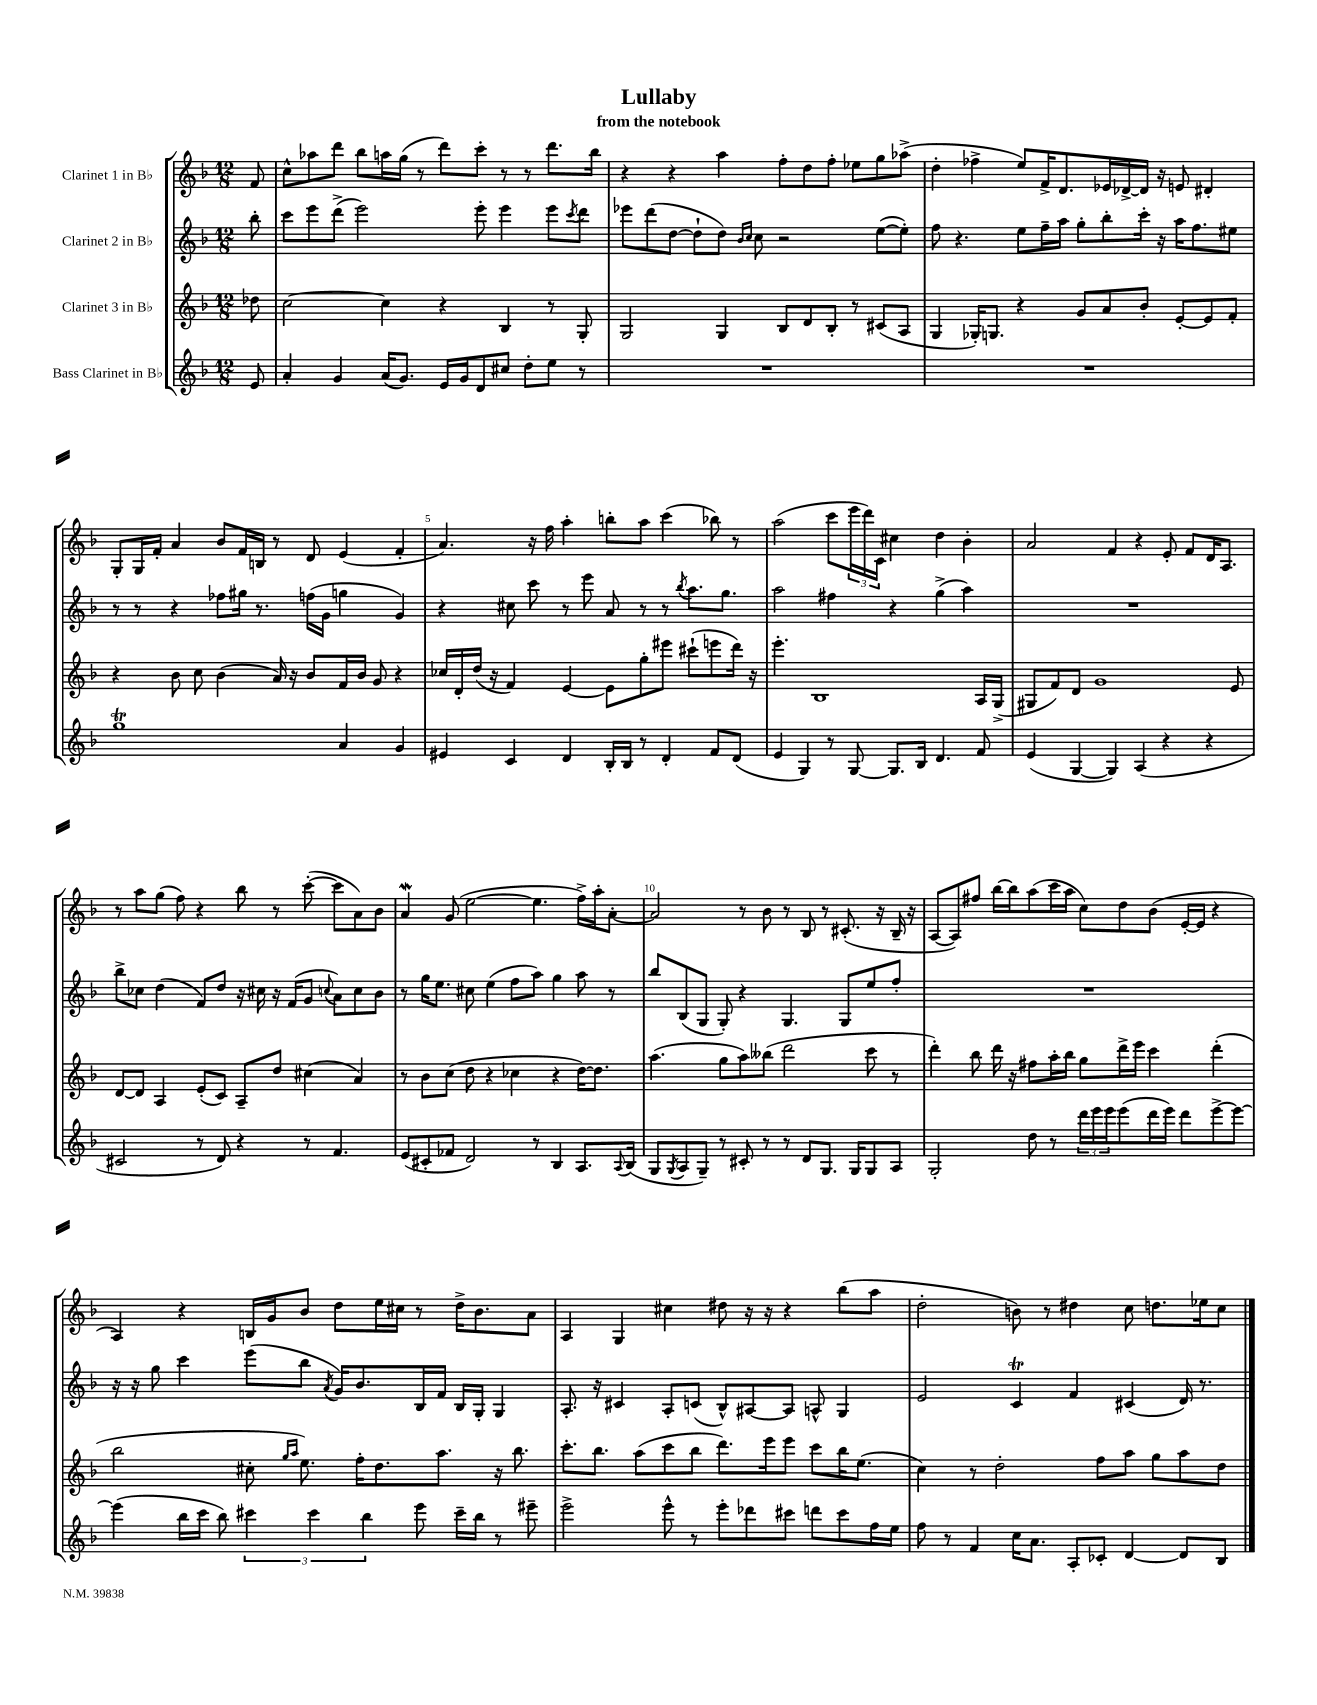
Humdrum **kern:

**kern	**kern	**kern	**kern
*part4	*part3	*part2	*part1
*staff4	*staff3	*staff2	*staff1
*I"Bass Clarinet in B♭	*I"Clarinet 3 in B♭	*I"Clarinet 2 in B♭	*I"Clarinet 1 in B♭
*clefG2	*clefG2	*clefG2	*clefG2
*k[b-]	*k[b-]	*k[b-]	*k[b-]
*M12/8	*M12/8	*M12/8	*M12/8
=	=	=	=
8e/	8dd-X\	8bb-'\	8f/
=1	=1	=1	=1
4a'/	[2cc\	8ccc\L	8cc^^\L
.	.	8eee\	8aa-X\
4g/	.	(8ddd^\J	8ddd\J
.	.	2eee\)	8bb-\L
(16a/KL	4cc\]	.	16aan\L
8.g/J)	.	.	(16gg\JJ
.	.	.	8r
16e/LL	4r	.	8ddd\L)
16g/J	.	.	.
8d/	.	8eee'\	8ccc'\J
8cc#X/J	4B-/	4eee\	8r
8dd'\L	.	.	8r
8ee\J	8r	8eee\L	8.ddd\L
.	.	8qccc/	.
8r	8G'/	8ddd\J	.
.	.	.	16bb-\Jk
=2	=2	=2	=2
1.r	2G/	8eee-X\L	4r
.	.	(8ddd\	.
.	.	[8dd\J	4r
.	.	8dd`\L]	.
.	4G/	8dd\J)	4aa\
.	.	16qqb-/LL	.
.	.	16qqcc/JJ	.
.	.	8cc\	.
.	8B-/L	2r	8ff'\L
.	8d/	.	8dd\
.	8B-'/J	.	8ff'\J
.	8r	.	8ee-X\L
.	(8c#X/L	([8ee\L	8gg\
.	8A/J	8ee'\J])	(8aa-X^\J
=3	=3	=3	=3
1.r	4G/	8ff\	4dd'\
.	.	4.r	.
.	16G-X'/KL)	.	4ff-X^\
.	8.Gn/J	.	.
.	4r	8ee\L	8ee/L)
.	.	16ff~\L	16f^/K
.	.	16aa\JJ	8.d/
.	8g/L	8gg'\L	.
.	8a/	8bb-'\	16e-X/L
.	.	.	[16d-X^/
.	8b-'/J	16ccc'\Jk	16d-/JJ]
.	.	16r	16r
.	[8e'/L	16aa\KL	8en/
.	.	8.ff\	.
.	8e/]	.	4d#X'/
.	8f'/J	8ee#X\J	.
!!LO:LB:g=z
=4	=4	=4	=4
1ggT	4r	8r	8G'/L
.	.	8r	16G/L
.	.	.	16f'/JJ
.	8b-\	4r	4a/
.	8cc\	.	.
.	(4b-\	8ff-X\L	8b-/L
.	.	16gg#X\Jk	16f/L
.	.	8.r	16Bn/JJ
.	16a/)	.	8r
.	16r	.	.
.	8b-/L	(16ffn\LL	8d/
.	.	16g\JJ	.
4a/	16f/L	4ggn\	(4e/
.	16b-/JJ	.	.
.	8g/	.	.
4g/	4r	4g/)	4f'/
=5	=5	=5	=5
4e#X/	16cc-X/LL	4r	4.a/)
.	16d'/	.	.
.	(16dd/JJ	.	.
.	16r	.	.
4c/	4f/)	8cc#X\	.
.	.	8ccc\	16r
.	.	.	16ff\
4d/	[4e/	8r	4aa'\
.	.	8eee\	.
16B-'/LL	8e\L]	8a/	8bbn'\L
16B-/JJ	.	.	.
8r	8gg'\	8r	8aa\J
4d'/	8eee#X\J	8r	(4ccc\
.	.	8qbb-/	.
.	(8ccc#X`\L	8.aa\L	.
8f/L	8eeen\	.	8bb-X\)
.	.	8.gg\J	.
(8d/J	16ddd\Jk)	.	8r
.	16r	.	.
=6	=6	=6	=6
4e/	4.eee'\	2aa\	(2aa\
4G/)	.	.	.
.	1B-	.	.
8r	.	4ff#X\	8ccc\L
[8G/	.	.	24eee\L
.	.	.	24ddd\)
.	.	.	24c\JJ
8.G/L]	.	4r	4cc#X\
16B-/Jk	.	.	.
4.d/	.	(4gg^\	4dd\
.	.	4aa\)	4b-'\
8f/	16A/LL	.	.
.	(16G^/JJ	.	.
=7	=7	=7	=7
(4e/	8G#X/L	1.r	2a/
.	8f/)	.	.
[4G/	8d/J	.	.
.	1g	.	.
4G/])	.	.	4f/
(4A/	.	.	4r
4r	.	.	8e'/
.	.	.	8f/L
4r	.	.	16d/K
.	.	.	8.A/J
.	8e/	.	.
!!LO:LB:g=z
=8	=8	=8	=8
2c#X/	[8d/L	8bb-^\L	8r
.	8d/J]	8cc-X\J	8aa\L
.	4A/	(4dd\	(8gg\J
.	.	.	8ff\)
8r	(8e'/L	8f/L)	4r
8d/)	8c/J)	8dd/J	.
4r	8A~/L	16r	8bb-\
.	.	16cc#X\	.
.	8dd/J	16r	8r
.	.	(16f/KL	.
8r	(4cc#X\	8g/J	([8ccc'\
.	.	8qqccn/	.
4.f/	.	8a\L)	8ccc\L]
.	4a/)	8cc\	8a\)
.	.	8b-\J	8b-\J
=9	=9	=9	=9
(8e/L	8r	8r	4aW/
8c#X'/	8b-\L	16gg\KL	.
.	.	8.ee\J	.
8f-X/J	(8cc\J	.	(8g/
2d/)	8dd\	8cc#X\	[2ee\
.	4r	(4ee\	.
.	4cc-X\	8ff\L	.
8r	.	8aa\J)	4.ee\]
4B-/	4r	4gg\	.
8.A/L	[16dd\KL)	8aa\	16ff^\LL)
.	8.dd\J]	.	16aa'\J
.	.	8r	[8a'\J
8qqA/	.	.	.
(16B-/Jk	.	.	.
=10	=10	=10	=10
8G/L	(4.aa\	8bb-/L	2a/]
8qG/	.	.	.
8A/	.	(8B-/	.
8G~/J)	.	8G/J	.
8r	8gg\L	8G'/)	.
8c#X'/	8aa\)	4r	8r
8r	(8bb--X\J	.	8b-\
8r	2ddd\	4.G/	8r
8d/L	.	.	8B-/
8.G/J	.	.	8r
.	.	8G/L	(8.c#X'/
16G/KL	.	.	.
8G/	8ccc\	8ee/	.
.	.	.	16r
8A/J	8r	8ff'/J	16B-~/
.	.	.	16r
=11	=11	=11	=11
2G'/	4ddd'\)	1.r	[8A/L
.	.	.	8A/])
.	8bb-\	.	8ff#X/J
.	16ddd\	.	[16bb-\LL
.	16r	.	16bb-\J]
8dd\	8ff#X\L	.	(8aa\
8r	16aa'\L	.	16ccc\L
.	16bb-\JJ	.	16aa\JJ
24ddd\LL	8gg\L	.	8cc\L)
24eee\	.	.	.
24eee\J	.	.	.
(8eee\	16ddd^\L	.	8dd\
.	16eee\JJ	.	.
16ddd\L	4ccc\	.	(8b-\J
16eee\JJ)	.	.	.
8ddd\L	.	.	[16e'/LL
.	.	.	16e/JJ]
[8eee^\	(4ddd'\	.	4r
8eee\J_	.	.	.
!!LO:LB:g=z
=12	=12	=12	=12
(4eee\]	2bb-\	16r	4A/)
.	.	16r	.
.	.	8gg\	.
16bb-\LL	.	4ccc\	4r
16ccc\JJ	.	.	.
8bb-\)	.	.	.
6ccc#X\	8cc#X'\	(8eee\L	16Bn/LL
.	.	.	16g/J
.	16qqgg/LL	.	.
.	16qqaa/JJ	.	.
.	8.ee\)	8bb-\J	8b-/J
6ccc#\	.	.	.
.	.	8qa/	.
.	.	16g/KL)	8dd\L
.	16ff'\KL	8.b-/	.
6bb-\	.	.	.
.	8.dd\	.	16ee\L
.	.	.	16cc#X\JJ
8eee\	.	16B-/L	8r
.	8.aa\J	16f/JJ	.
16ccc#~\LL	.	16B-/LL	16dd^\KL
16bb-\JJ	.	16G'/JJ	8.b-\
8r	16r	4G/	.
.	8.bb-\	.	.
8eee#X~\	.	.	8a\J
=13	=13	=13	=13
2eee^\	8.ccc'\L	8.A'/	4A/
.	8.bb-\J	16r	.
.	.	4c#X/	4G/
.	(8aa\L	.	.
8eee^^\	8ccc\	8A'/L	4cc#X\
8r	8bb-\J	(8cn/J	.
8eee'\L	8.ddd\L)	8B-^^/L)	8dd#X\
8ddd-X\	.	[8A#X/	16r
.	16eee\k	.	16r
8ccc#X\J	8eee\J	8A#/J]	4r
8dddn\L	8ccc\L	8An^^/	.
8ccc#\	16bb-\K	4G/	(8bb-\L
.	(8.ee\J	.	.
16ff\L	.	.	8aa\J
16ee\JJ	.	.	.
=14	=14	=14	=14
8ff\	4cc\)	2e/	2dd'\
8r	.	.	.
4f/	8r	.	.
.	2dd'\	.	.
16cc\KL	.	4cT/	8bn\)
8.a\J	.	.	.
.	.	.	8r
8A'/L	.	4f/	4dd#X\
8c-X'/J	8ff\L	.	.
[4d/	8aa\J	(4c#X/	8cc\
.	8gg\L	.	8.ddn\L
8d/L]	8aa\	16d/)	.
.	.	8.r	16ee-X\k
8B-/J	8dd\J	.	8cc\J
==	==	==	==
*-	*-	*-	*-
